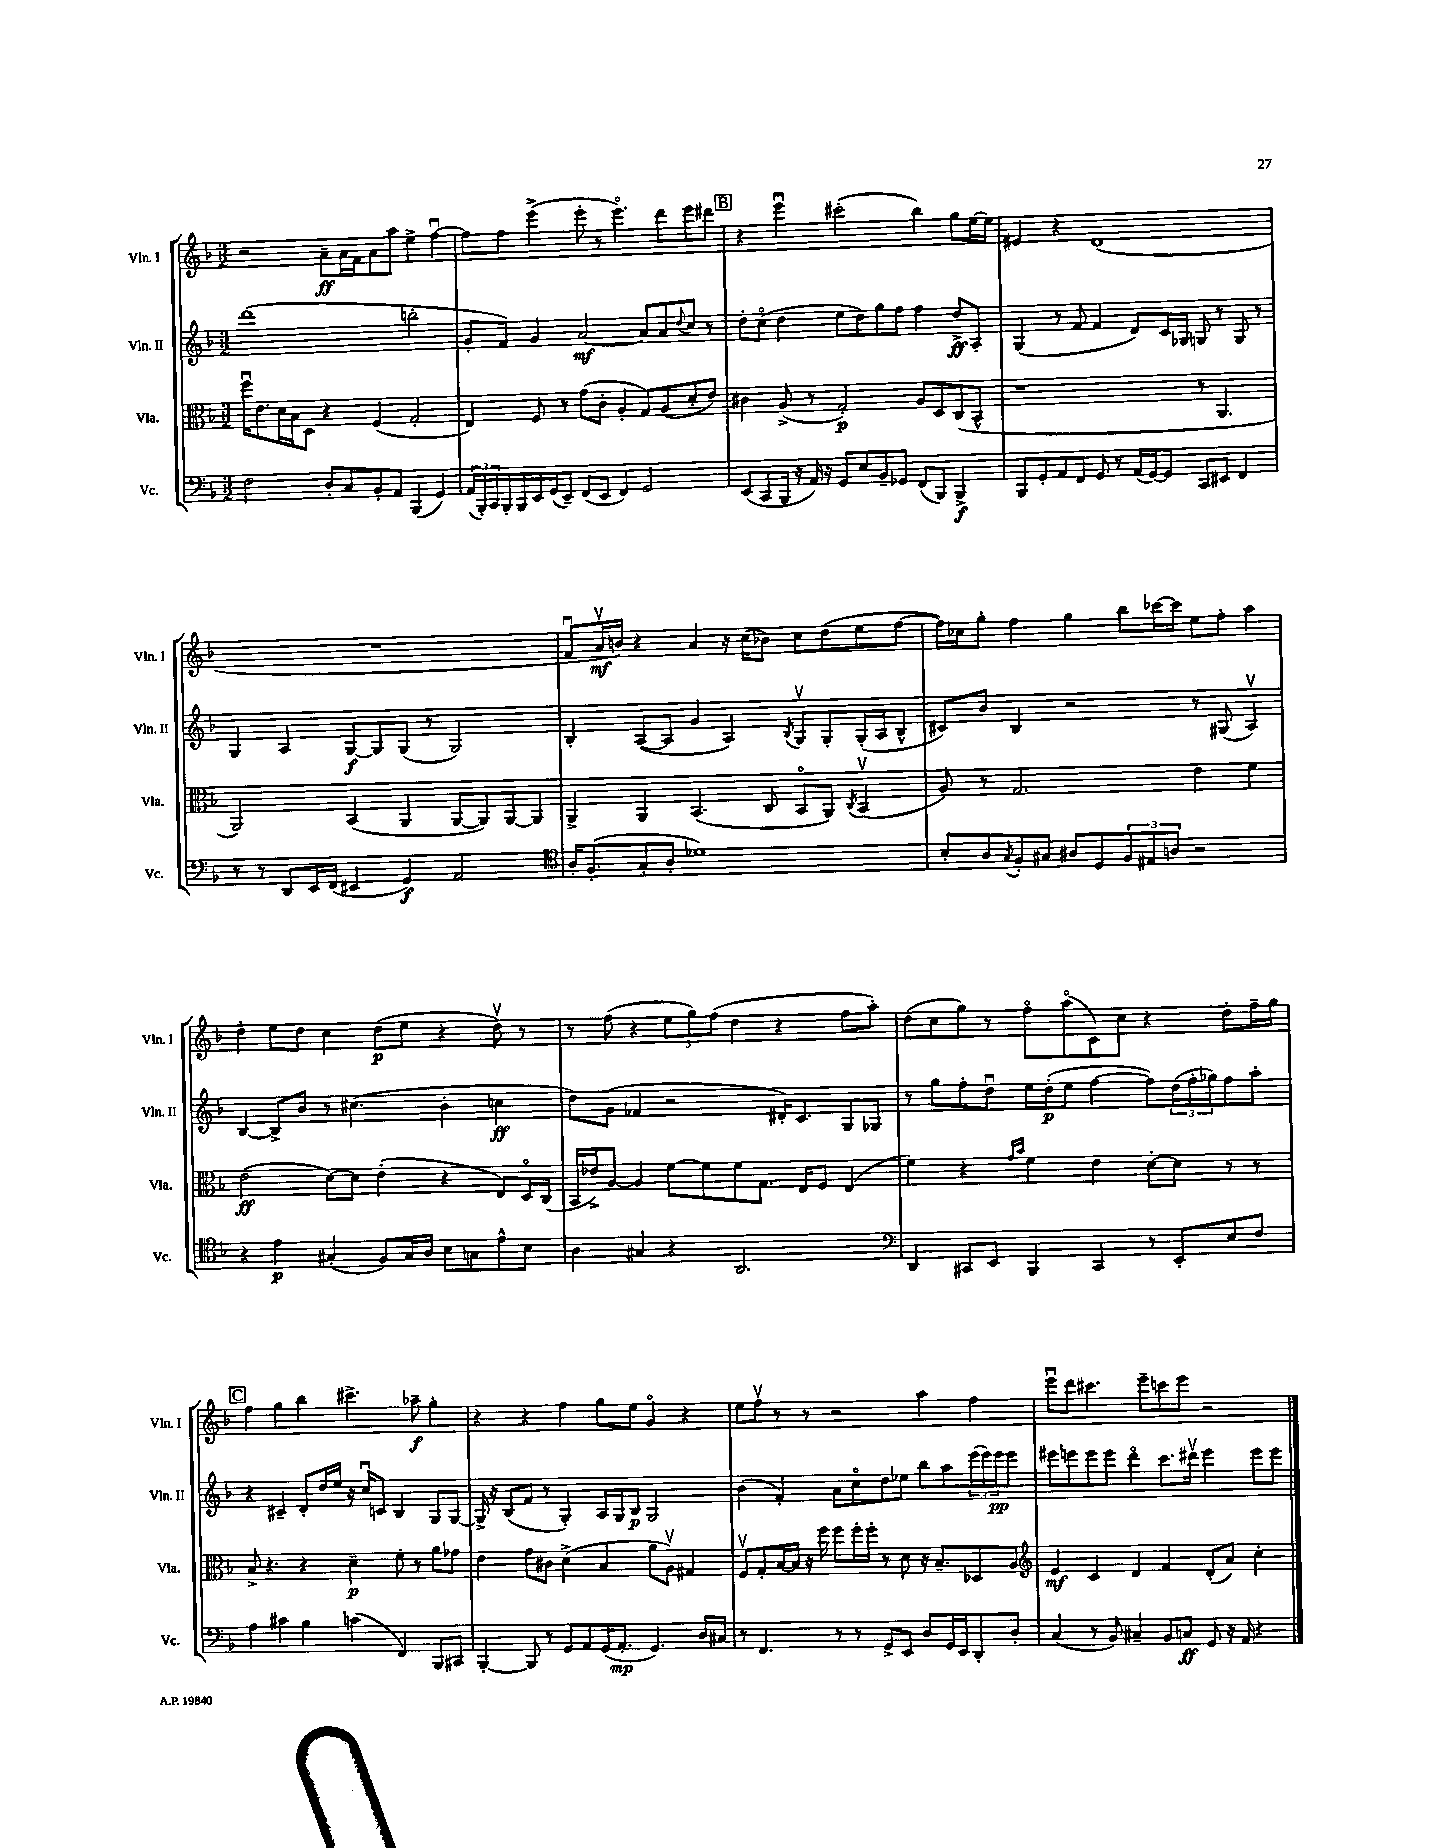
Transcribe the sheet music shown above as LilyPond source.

<<
\new StaffGroup <<
\new Staff = "s0" \with { instrumentName = "Vln. I" shortInstrumentName = "Vln. I" } {
    \clef treble \key f \major \numericTimeSignature \time 3/2
    r2 a'8--\ff a'16 f'16 a'8 a''8 e''4-> f''4~\downbow |
    f''8 f''8 e'''4->( e'''8-. r8 e'''4.\flageolet) d'''8 e'''8 dis'''8 |
    \mark \markup { \box "B" } r4 e'''4\downbow cis'''2-.( bes''4) g''8 e''16~ e''16 |
    eis'4 r4 d'1( |
    R1. |
    f'8\downbow a'16\upbow\mf b'16) r4 a'4 r16 c''16( bes'8) c''8 d''8( e''8 f''8~ |
    f''16) ces''16 g''8-. f''4 g''4 bes''8 ces'''16~ ces'''16 e''8 f''8-. a''4 |
    d''4-. e''8 d''8 c''4 d''8\p( e''8 r4 d''8\upbow) r8 |
    r8 f''8( r4 \tuplet 3/2 { e''8 g''8) f''8( } d''4 r4 f''8 a''8-.) |
    d''8( c''8 g''8) r8 f''8\flageolet a''8\flageolet( c'8) c''8 r4 d''8-. f''16-- g''16 |
    \mark \markup { \box "C" } f''4 g''4 bes''4 cis'''4.-> aes''8--\f g''4-. |
    r4 r4 f''4 g''8 e''8 g'4\flageolet r4 |
    e''8 f''8\upbow r8 r8 r2 a''4 f''4 |
    e'''8\downbow d'''8 cis'''4. e'''8-- c'''8 e'''8 r2 \bar "|." |
}
\new Staff = "s1" \with { instrumentName = "Vln. II" shortInstrumentName = "Vln. II" } {
    \clef treble \key f \major \numericTimeSignature \time 3/2
    d'''1( b''2-. |
    g'8-. f'8) g'4 a'2~\mf a'8 a'8 \appoggiatura { d''8 } c''8 r8 |
    \mark \markup { \box "B" } d''8-. c''8\flageolet( d''4 e''8 d''8) g''8 f''8 f''4 d''8->\ff a8-. |
    g4( r8 f'8 f'4 d'8) c'16 ges16 g8 r8 g8 r8 |
    g4 a4 g8~\f g8 g8( r8 g2) |
    bes4-. a8~( a8 g'4 a4) \acciaccatura { bes8 } g8\upbow g8-. g16-.( a16 bes8-^ |
    cis'8) bes'8 bes4 r2 r8 gis8( a4\upbow) |
    bes4~ bes8-> bes'8 r8 cis''4.( bes'4-. c''4\ff |
    d''8) g'8( fes'4 r2 dis'16-.) c'8. g8 ges8 |
    r8 g''8 f''8-. d''8\downbow e''16 d''16-.\p( e''8 f''4~ f''8) \tuplet 3/2 { d''16( f''16-. ges''16) } f''8 a''8-. |
    \mark \markup { \box "C" } r4 cis'4-- d'8-. d''16 e''16 r16 c''16\downbow c'8 bes4 g8 g8~ |
    g16-> r16 bes8( f'8 r8 g4-.) a16 g16 bes8\p g2 |
    bes'4( f'4-.) a'8 c''8\flageolet d''8 ees''8 bes''8 a''8 \tuplet 3/2 { e'''16( e'''16) e'''16\pp } e'''8 |
    eis'''8 e'''8 e'''8 e'''8 d'''4\flageolet c'''8. dis'''16\upbow e'''4 e'''8 e'''8 \bar "|." |
}
\new Staff = "s2" \with { instrumentName = "Vla." shortInstrumentName = "Vla." } {
    \clef alto \key f \major \numericTimeSignature \time 3/2
    f''16\downbow e'8. d'16 bes16 d8 r4 f4( g2-. |
    e4) f8 r8 g'8( c'8-. a4-. g8) a8( d'8-. e'8) |
    \mark \markup { \box "B" } cis'4 a8->( r8 g2-.\p) a8 d8 c8( bes,8-^ |
    r1 r8 a,4. |
    a,2) bes,4( a,4 a,8~ a,8) a,8~ a,8 |
    a,4-> a,4 bes,4.( c8 bes,8\flageolet a,8) \acciaccatura { c8 } bes,4\upbow( |
    a8) r8 g2. e'4 f'4 |
    e'2\ff( d'8~) d'8 e'4-.( r4 e8) d16\flageolet c16( |
    bes,16 ees'16->) a8~ a4 f'8~ f'8 f'8 g8. e16 f8 e4( |
    f'4) r4 \grace { g'16 bes'16 } f'4 e'4 d'8~-. d'8 r8 r8 |
    \mark \markup { \box "C" } bes8-> r4. r4 d'4--\p f'8-. r8 a'8 ges'8 |
    e'4 g'8 cis'8 d'4->( bes4 a'8 a8\upbow) gis4 |
    f8\upbow g8-. bes16~ bes16 r16 f''16 f''8 f''16-. f''16-. r8 d'8 r16 bes8.-- des8 a8 |
    \clef treble e'4\mf c'4 d'4 f'4 d'8-.( a'8) c''4-. \bar "|." |
}
\new Staff = "s3" \with { instrumentName = "Vc." shortInstrumentName = "Vc." } {
    \clef bass \key f \major \numericTimeSignature \time 3/2
    f2 d8-. c8 bes,8-. a,8 bes,,4( g,4) |
    \tuplet 3/2 { a,16( bes,,16-.) c,16 } bes,,16-. bes,,16 e,16 g,16( e,8--) f,8( e,8 f,4) g,2 |
    \mark \markup { \box "B" } e,8( c,8 bes,,16 r16 a,16) r16 g,8 e8 bes,8-- ges,8 f,8( bes,,8) bes,,4->\f |
    bes,,8 g,8-. a,8 f,8 g,8 r8 a,16( g,16~) g,8 c,8 eis,8 f,4 |
    r8 r8 d,8 e,16 f,16( eis,4 g,4\f) a,2 |
    \clef tenor a16-. f8.-.( g8-. a8-. des'1) |
    bes8-. a8 \acciaccatura { g8 } f8-. gis8 ais8 d8 \tuplet 3/2 { f8 eis8 a8 } r2 |
    r4 e'4\p gis4-.( f8) gis16 a16 bes8 g8 e'8-^ bes8 |
    a4 gis4 r4 a,2. |
    \clef bass d,4 cis,8 e,8 bes,,4 cis,4 r8 e,8-. e8 f8 |
    \mark \markup { \box "C" } a4 cis'4 bes4 c'4( f,4) bes,,8 cis,8 |
    bes,,4~-. bes,,8 r8 g,8 a,8 g,16( a,8.-.\mp g,4.) d16 cis16 |
    r8 f,4. r8 r8 g,8-> e,8 d8 g,16 e,16 d,8-. d8-. |
    c4( r8 bes,8) cis4-- bes,8 c8\ff g,8 r16 a,16 r4 \bar "|." |
}
>>
>>
\layout { \context { \Score \remove "Bar_number_engraver" } }
